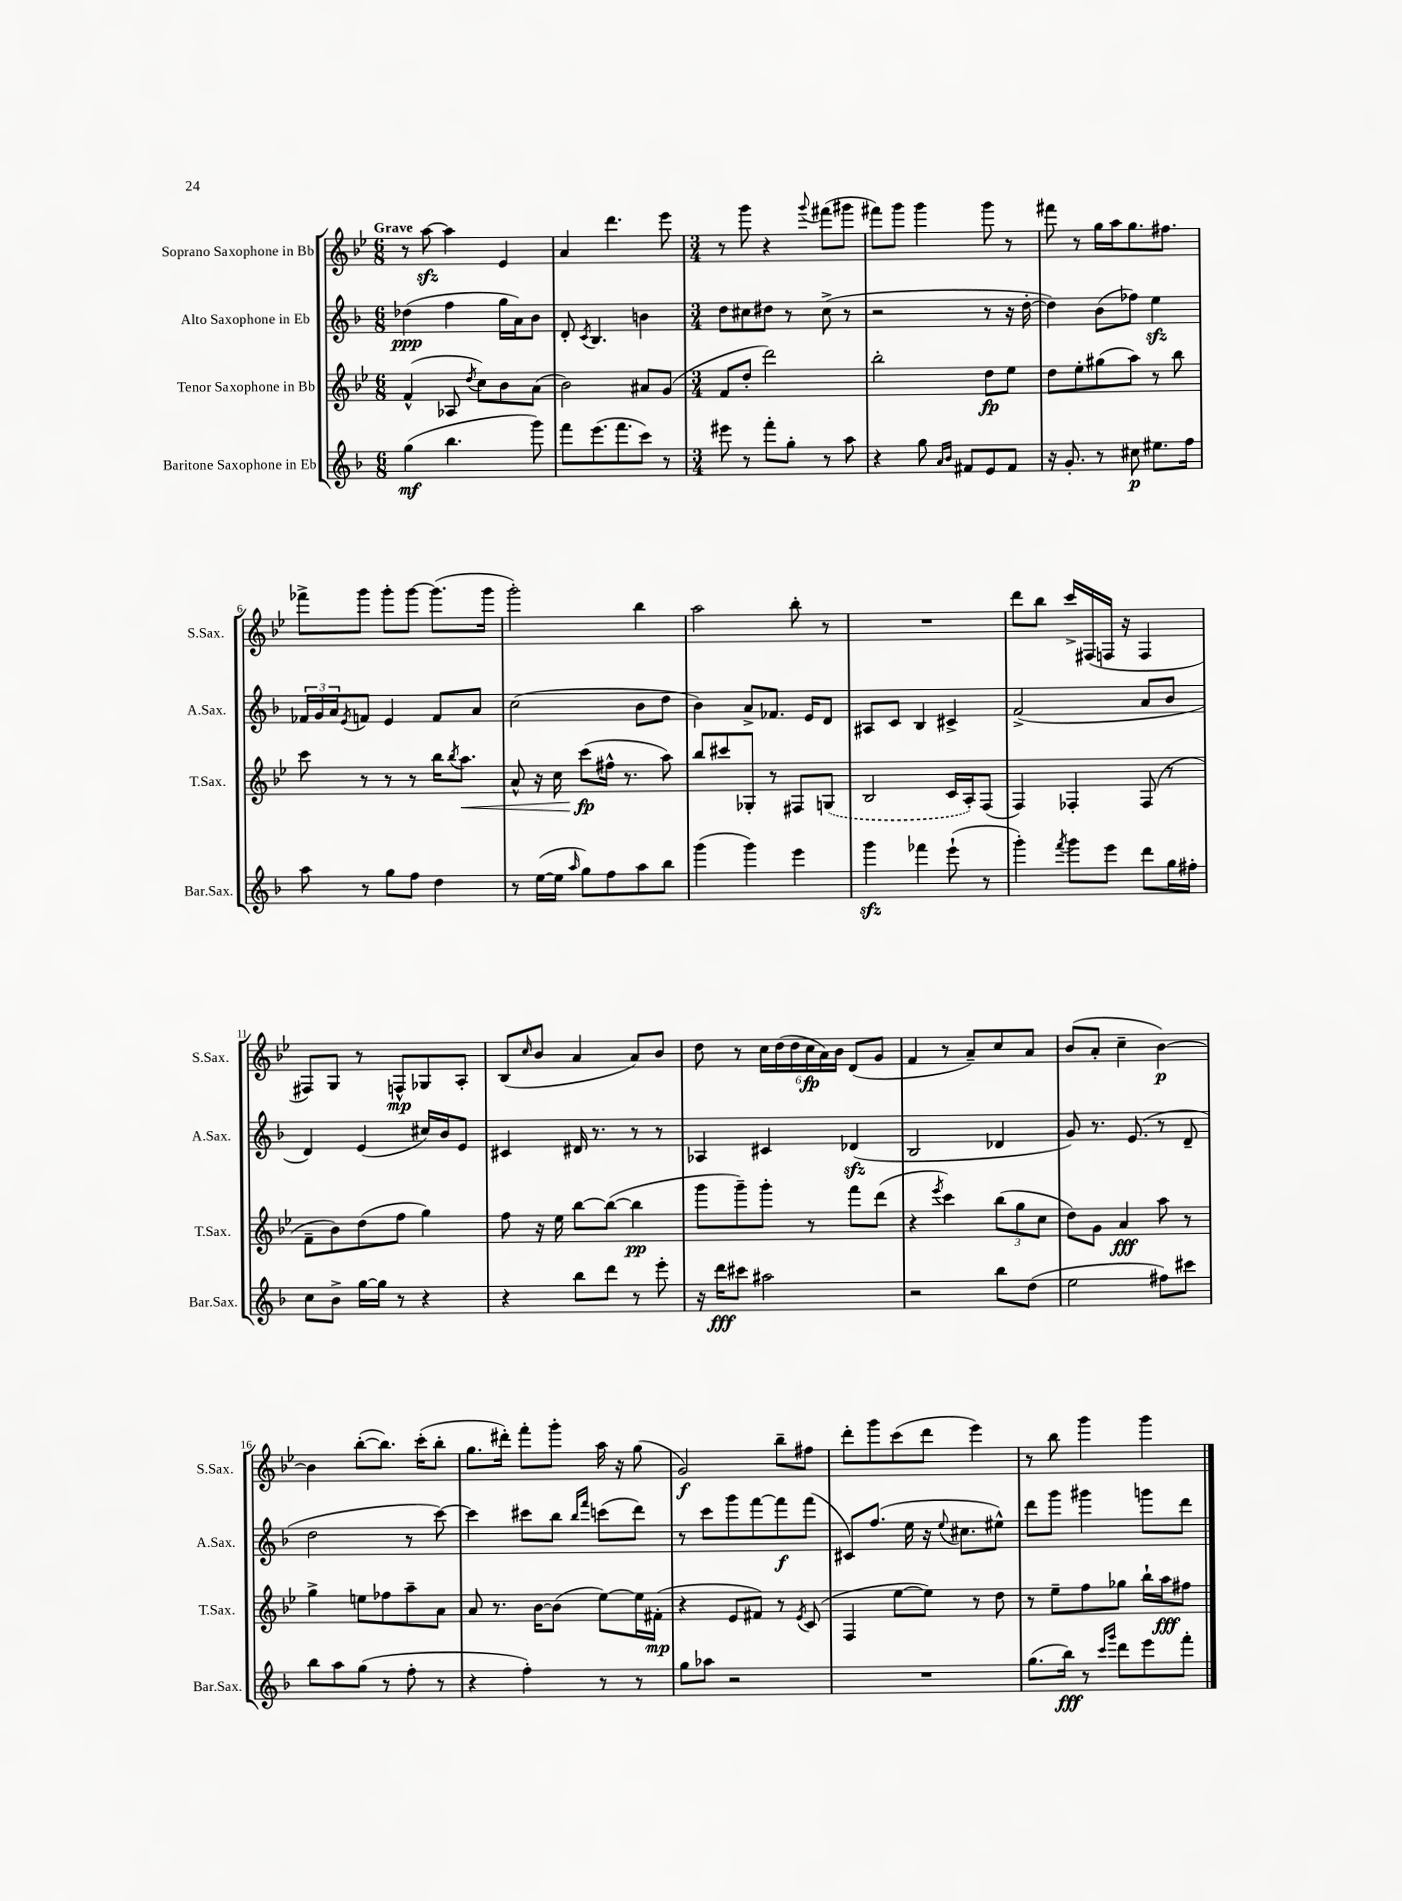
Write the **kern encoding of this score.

**kern	**kern	**kern	**kern
*staff4	*staff3	*staff2	*staff1
*clefG2	*clefG2	*clefG2	*clefG2
*k[b-]	*k[b-e-]	*k[b-]	*k[b-e-]
*M6/8	*M6/8	*M6/8	*M6/8
(4gg	(4f^^	(4dd-	8r
.	.	.	[8aa
4.bb-	8A-	4ff	4aa]
.	8qdd	.	.
.	8cc)	.	.
.	8b-	16gg	4e-
.	.	16a)	.
8ggg)	(8a	8b-	.
=	=	=	=
8fff	2b-)	8d'	4a
.	.	8qc	.
(8.eee	.	4.B-	.
.	.	.	4.ddd
8.fff	.	.	.
8ccc)	8a#	4b	.
8r	(8g	.	8eee-
=	=	=	=
*M3/4	*M3/4	*M3/4	*M3/4
8eee#	8f	8dd	8r
8r	8dd'	8cc#	8ggg
8fff'	2ddd)	8dd#	4r
8gg'	.	8r	.
.	.	.	8qqggg
8r	.	(8cc#^	(8fff#
8aa	.	8r	8ggg#
=	=	=	=
4r	2bb-'	2r	8fff#)
.	.	.	8ggg
8gg	.	.	4ggg
16qqa	.	.	.
16qqb-	.	.	.
8f#	.	.	.
8e	8dd	8r	8ggg
8f#	8ee-	16r	8r
.	.	[16dd'	.
=	=	=	=
16r	8dd	4dd])	8fff#
8.g'	.	.	.
.	8ee-'	.	8r
8r	(8gg#	(8b-	16gg
.	.	.	16aa
8cc#	8aa)	8ff-)	8.gg
8.ee#	8r	4ee	.
.	.	.	8.ff#
.	8bb-	.	.
16ff	.	.	.
=	=	=	=
8aa	8ccc	24f-	8fff-^
.	.	24g	.
.	.	24a	.
.	.	8qe	.
8r	8r	8f	8ggg
8gg	8r	4e	8ggg'
8ff	8r	.	[8ggg
4dd	16bb-	8f	(8.ggg]
.	8qbb-	.	.
.	8.aa	.	.
.	.	8a	.
.	.	.	16ggg
=	=	=	=
8r	8a^^	(2cc	2ggg')
([16ee	16r	.	.
16ee]	16cc	.	.
16qqaa	.	.	.
8gg)	(8ccc	.	.
8ff	16ff#^^	.	.
.	8.r	.	.
8aa	.	8b-	4bb-
8bb-	8aa)	8dd	.
=	=	=	=
(4ggg	8bb-	4b-)	2aa
.	8ccc#	.	.
4ggg)	8G-'	8a^	.
.	8r	8.f-	.
4eee	8F#	.	8bb-'
.	.	16e	.
.	(8G	8d	8r
=	=	=	=
4ggg	2B-	8A#	2.r
.	.	8c	.
4fff-	.	4B-	.
(8eee`	16c	4c#^	.
.	16A')	.	.
8r	(8F	.	.
=	=	=	=
4ggg')	4F)	(2f^	8ddd
.	.	.	8bb-
8qfff	.	.	.
8ggg	4F-'	.	16ccc^
.	.	.	(16F#
8eee	.	.	16F
.	.	.	16r
8ddd	(8F-	8a	4F
16gg	8r	8b-	.
16ff#'	.	.	.
=	=	=	=
8cc	8f~	4d)	8F#)
8b-^	8b-)	.	8G
[16gg	(8dd	(4e	8r
16gg]	.	.	.
8r	8ff	.	8F^^
4r	4gg)	16cc#)	8G-
.	.	16b-	.
.	.	8e	8A'
=	=	=	=
4r	8ff	4c#	(8B-
.	.	.	16qqcc
.	16r	.	8b-
.	16ee-	.	.
8bb-	[8bb-	16d#	4a
.	.	8.r	.
8ddd	(8bb-_	.	.
8r	4bb-]	8r	8a)
8eee'	.	8r	8b-
=	=	=	=
16r	8ggg	4A-	8dd
16ddd	.	.	.
8ccc#	8ggg~)	.	8r
2aa#	8ggg'	4c#	24cc
.	.	.	(24dd
.	.	.	24dd
.	8r	.	24cc
.	.	.	24a)
.	.	.	24b-
.	8fff	(4d-	(8d
.	(8ddd	.	8g
=	=	=	=
2r	4r	2B-	4f
.	8qeee-	.	.
.	4ccc)	.	8r
.	.	.	8a~)
8bb-	(12bb-	4d-	8cc
.	12gg	.	.
(8dd	.	.	8a
.	12cc	.	.
=	=	=	=
2ee	8dd)	8g)	(8b-
.	8g	8.r	8a'
.	4a	.	4cc~
.	.	(8.e	.
8ff#)	8aa	8r	[4b-)
8ccc#	8r	8d~	.
=	=	=	=
8bb-	4gg^	2dd	4b-]
8aa	.	.	.
(8gg	8ee	.	([8bb-'
8r	8ff-	.	8.bb-])
8ff'	8aa~	8r	.
.	.	.	(16ccc'
8r	8a	[8ccc)	8bb-'
=	=	=	=
4r	8a	4ccc]	8.gg
.	8.r	.	.
.	.	.	16ddd#')
4ff')	.	8ccc#	8fff'
.	[16b-	.	.
.	(8b-]	8bb-	8ggg'
.	.	16qqbb-	.
.	.	16qqfff	.
8r	[8ee-)	(8ccc	16aa
.	.	.	16r
8r	16ee-]	8ddd)	(8gg
.	(16f#'	.	.
=	=	=	=
8gg	4r	8r	2g)
8aa-	.	8ccc	.
2r	8e-	8ggg	.
.	8f#)	[8fff	.
.	8r	8fff]	8bb-~
.	8qe-	.	.
.	(8c	(8fff	8ff#
=	=	=	=
2.r	4F	8c#)	8ddd'
.	.	(8.ff	8ggg
.	[8ee-	.	(8ccc
.	.	16ee	.
.	8ee-])	16r	8ddd
.	.	8qqee	.
.	.	8.cc#	.
.	8r	.	4eee-)
.	8dd	8ee#^^)	.
=	=	=	=
(8.gg	8r	8ddd	8r
.	8ee-~	8ggg	8bb-
16bb-)	.	.	.
8r	8ff	4ggg#	4ggg
16qqccc	.	.	.
16qqggg	.	.	.
8ddd	8gg-	.	.
8eee	16bb-`	8ggg	4ggg
.	16aa	.	.
8fff'	8ff#	8ddd	.
==	==	==	==
*-	*-	*-	*-
